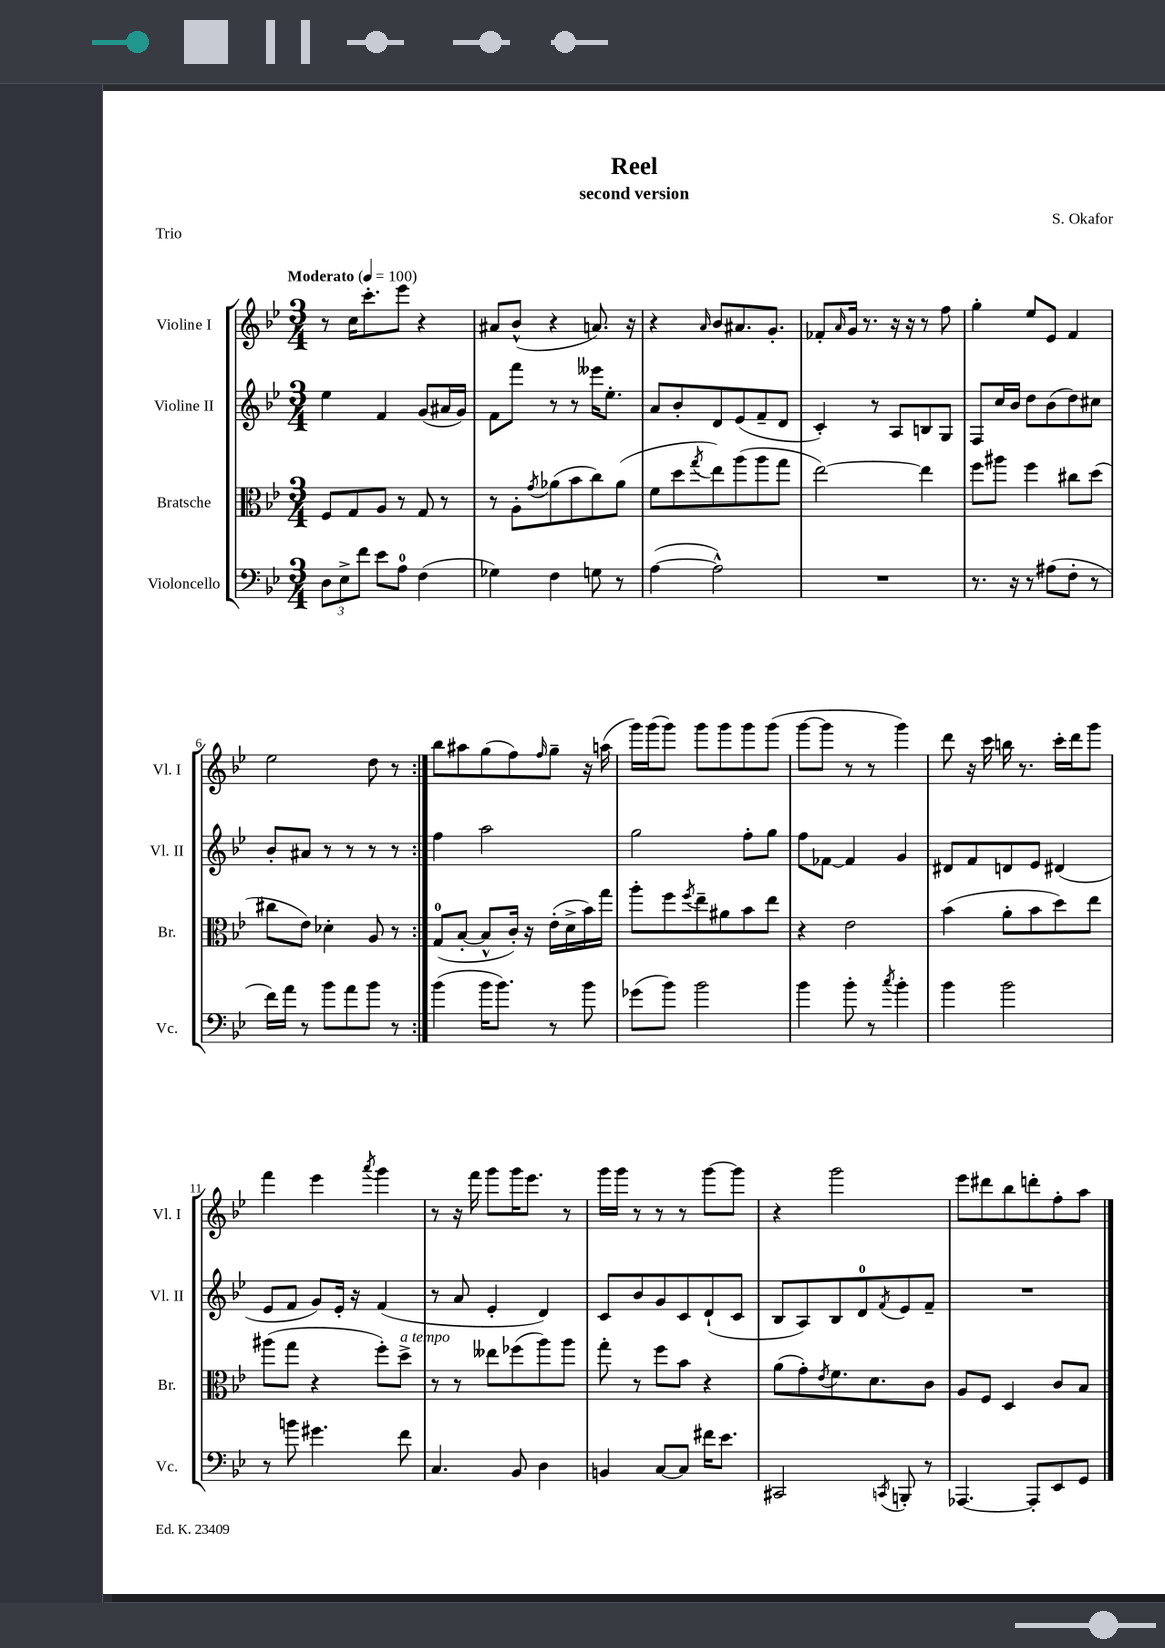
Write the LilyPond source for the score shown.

\header { title = "Reel" composer = "S. Okafor" subtitle = "second version" piece = "Trio" }
<<
\new StaffGroup <<
\new Staff = "s0" \with { instrumentName = "Violine I" shortInstrumentName = "Vl. I" } {
    \clef treble \key bes \major \numericTimeSignature \time 3/4 \tempo "Moderato" 4 = 100
    \repeat volta 2 { r8 c''16 c'''8.-. ees'''8 r4 |
    ais'8 bes'8-^( r4 a'8.) r16 |
    r4 \grace { a'16 } bes'8 ais'8. g'8.-. |
    fes'8-. \grace { a'16 } g'16 r8. r16 r16 r8 f''8 |
    g''4-. ees''8 ees'8 f'4 |
    ees''2 d''8 r8 | }
    bes''8 ais''8 g''8( f''8) \grace { f''16 } g''8-- r16 a''16( |
    g'''16) g'''16( g'''8) g'''8 g'''8 g'''8 g'''8( |
    g'''8~ g'''8 r8 r8 g'''4) |
    d'''8 r16 c'''16 b''16 r8. c'''16-. d'''16 g'''8 |
    f'''4 ees'''4 \acciaccatura { a'''8 } g'''4 |
    r8 r16 f'''16 g'''8 g'''16 ees'''8. r8 |
    g'''16 g'''16 r8 r8 r8 g'''8~ g'''8 |
    r4 g'''2 |
    ees'''8 dis'''8 bes''8 d'''8-. f''8-. a''8 \bar "|." |
}
\new Staff = "s1" \with { instrumentName = "Violine II" shortInstrumentName = "Vl. II" } {
    \clef treble \key bes \major \numericTimeSignature \time 3/4
    \repeat volta 2 { ees''4 f'4 g'8( ais'16 g'16) |
    f'8 f'''8 r8 r8 eeses'''16 ees''8.-. |
    a'8 bes'8-. d'8 ees'8( f'8-- d'8 |
    c'4-.) r8 a8 b8 g8 |
    f8 c''16 bes'16 d''8 bes'8( d''8) cis''8 |
    bes'8-. ais'8 r8 r8 r8 r8 | }
    f''4 a''2 |
    g''2 f''8-. g''8 |
    f''8 fes'8~ fes'4 g'4 |
    dis'8 f'8 d'8 ees'8 dis'4( |
    ees'8 f'8 g'8) ees'16-. r16 f'4( |
    r8 a'8 ees'4-. d'4) |
    c'8 bes'8 g'8 c'8 d'8-!( c'8 |
    bes8 a8) bes8 d'8-0 \acciaccatura { f'8 } ees'8 f'8-- |
    R2. \bar "|." |
}
\new Staff = "s2" \with { instrumentName = "Bratsche" shortInstrumentName = "Br." } {
    \clef alto \key bes \major \numericTimeSignature \time 3/4
    \repeat volta 2 { f8 g8 a8 r8 g8 r8 |
    r8 a8-. \acciaccatura { g'8 } aes'8( bes'8 c''8) aes'8( |
    f'8 d''8 \acciaccatura { g''8 } ees''8) a''8( a''8 g''8 |
    ees''2~) ees''4 |
    f''8 ais''8 f''4 cis''8 d''8( |
    cis''8 ees'8) des'4-. a8 r8 | }
    g8-0( bes8~-. bes8-^ c'16-.) r16 ees'16-.( d'16-> bes'16) g''16 |
    a''8-. f''8 \acciaccatura { f''8 } ees''8-- ais'8 bes'8 ees''8 |
    r4 ees'2 |
    bes'4( a'8-. bes'8 d''8) ees''8 |
    ais''8( g''8 r4 f''8-.) d''8->^\markup { \italic "a tempo" } |
    r8 r8 eeses''8 fes''8( a''8) a''8 |
    g''8-. r8 f''8 bes'8 r4 |
    a'8( g'8-.) \acciaccatura { ees'8 } f'8. d'8. c'8 |
    a8 f8 d4 c'8 bes8 \bar "|." |
}
\new Staff = "s3" \with { instrumentName = "Violoncello" shortInstrumentName = "Vc." } {
    \clef bass \key bes \major \numericTimeSignature \time 3/4
    \repeat volta 2 { \tuplet 3/2 { d8 ees8-> f'8 } ees'8 a8-0 f4( |
    ges4) f4 g8 r8 |
    a4~( a2-^) |
    R2. |
    r8. r16 r8 ais8( f8-. r8 |
    f'16) a'16 r8 bes'8 a'8 bes'8 r8 | }
    bes'4( bes'16 bes'8.) r8 bes'8 |
    ges'8( bes'8) bes'2 |
    bes'4 bes'8-. r8 \acciaccatura { c''8 } bes'4-. |
    bes'4 bes'2 |
    r8 b'8 gis'4. f'8 |
    c4. bes,8 d4 |
    b,4 c8~ c8 fis'16 ees'8. |
    cis,2 \acciaccatura { c,8 } b,,8-. r8 |
    aes,,4.~ aes,,8-. ees,8 g,8 \bar "|." |
}
>>
>>
